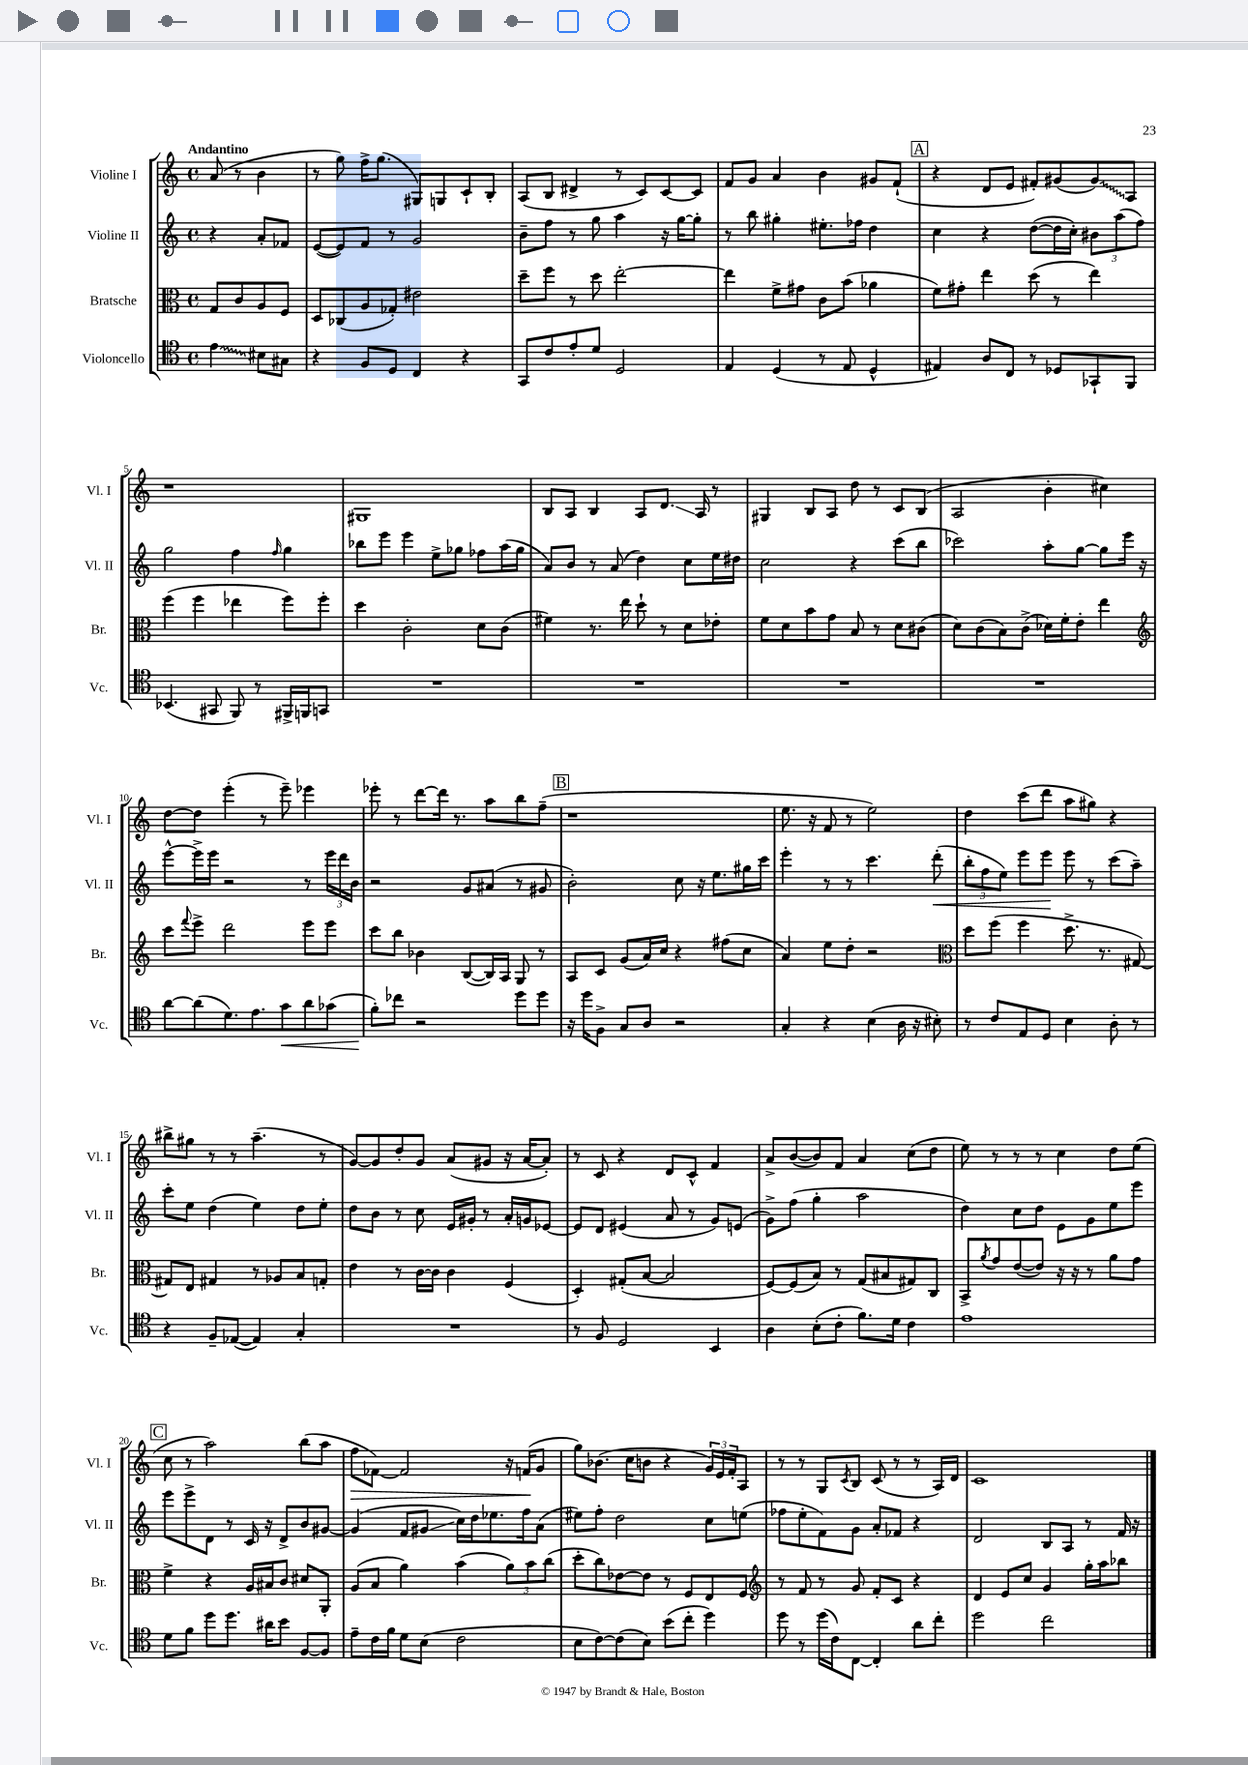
<<
\new StaffGroup <<
\new Staff = "s0" \with { instrumentName = "Violine I" shortInstrumentName = "Vl. I" } {
    \clef treble \key c \major \defaultTimeSignature \time 4/4 \partial 2 \tempo "Andantino"
    a'8( r8 b'4 |
    r8 g''8) f''16-> g''8.( gis8) g8 c'8-! b8-. |
    a8( b8 dis'4-> r8 c'8) c'8~ c'8 |
    f'8 g'8 a'4 b'4 gis'8 f'8-!( |
    \mark \markup { \box "A" } r4 d'8 e'8 fis'8-.) gis'8( \once \override Glissando.style = #'zigzag gis'8\glissando) a8 |
    r1 |
    gis1 |
    b8 a8 b4 a8 d'8.\glissando a16 r8 |
    gis4 b8 a8 d''8 r8 c'8 b8( |
    a2 b'4-. cis''4) |
    d''8~ d''8 e'''4-.( r8 e'''8--) ees'''4 |
    ees'''8-. r8 d'''8~ d'''16 r8. a''8 b''8 f''8--( |
    \mark \markup { \box "B" } r1 |
    e''8. r16 f'8 r8 e''2) |
    d''4 c'''8( d'''8 a''8 gis''8) r4 |
    bis''8-> gis''8 r8 r8 a''4.--( r8 |
    g'8~) g'8 d''8-. g'8 a'8( gis'8 r16 a'16~ a'8-.) |
    r8 c'8 r4 d'8 c'8-^ f'4 |
    a'8-> b'8~( b'8) f'8 a'4 c''8( d''8 |
    e''8) r8 r8 r8 c''4 d''8 e''8( |
    \mark \markup { \box "C" } c''8 r8 a''2) b''8( a''8 |
    f''8\> fes'8~) fes'2 r16 f'16\!( g'8 |
    g''8) bes'8.( c''16 b'8 r4 \tuplet 3/2 { g'16) e'16 f'16-. } a8 |
    r8 r8 g8 \acciaccatura { c'8 } b8 c'8( r8 r8 a16) d'16 |
    c'1 \bar "|." |
}
\new Staff = "s1" \with { instrumentName = "Violine II" shortInstrumentName = "Vl. II" } {
    \clef treble \key c \major \defaultTimeSignature \time 4/4 \partial 2
    r4 a'8-. fes'8 |
    e'8~( e'8) f'8 r8 g'2 |
    b'8-- f''8 r8 g''8 a''4 r16 g''16~ g''8-. |
    r8 b''8 gis''4-. eis''8.-. fes''16 d''4 |
    \mark \markup { \box "A" } c''4 r4 d''8~( d''16 c''16-.) \tuplet 3/2 { bis'8 a''8( f''8) } |
    g''2 f''4 \grace { f''16 } g''4 |
    bes''8 e'''8 e'''4 e''8-> ges''8 fes''8 a''16( ges''16 |
    a'8) b'8 r8 a'8( d''4) c''8 e''16 dis''16 |
    c''2 r4 c'''8( b''8 |
    ces'''2) a''8-. g''8~ g''8 e'''16 r16 |
    e'''8~-^ e'''16-> e'''16 r2 r8 \tuplet 3/2 { e'''16 d'''16 b'16 } |
    r2 g'8 ais'8( r8 gis'8 |
    \mark \markup { \box "B" } b'2-.) c''8 r16 e''8. gis''16 c'''16 |
    e'''4-. r8 r8 c'''4. d'''8-.\<( |
    \tuplet 3/2 { b''8-. f''8 e''8) } e'''8 e'''8\! e'''8 r8 c'''8( a''8--) |
    c'''8-. e''8 d''4( e''4) d''8 e''8-. |
    d''8 b'8 r8 c''8 e'16 gis'16-. r8 a'16-. g'16 ees'8~ |
    ees'8 d'8 eis'4( a'8 r8 g'8) e'8( |
    g'8->) f''8( g''4-. a''2 |
    d''4) c''8 d''8 e'8 g'8 e''8 e'''8 |
    \mark \markup { \box "C" } e'''8 e'''8-> d'8 r8 c'16 r16 d'8-> b'8 gis'8~ |
    gis'4( f'8 gis'8\glissando c''16) d''16 ees''8. f''16 a'8( |
    eis''8) f''8-. d''2 c''8 e''8( |
    fes''8 e''8-. f'8) g'8 a'8-. fes'8 r4 |
    d'2 b8 a8 r8 f'16 r16 \bar "|." |
}
\new Staff = "s2" \with { instrumentName = "Bratsche" shortInstrumentName = "Br." } {
    \clef alto \key c \major \defaultTimeSignature \time 4/4 \partial 2
    g8 c'8 a8 f8 |
    d8 ces8( a8 ges8-.) eis'2 |
    d''8-- f''8 r8 d''8 e''2~-. |
    e''4 f'8-> gis'8 c'8 b'8( aes'4 |
    \mark \markup { \box "A" } f'8) gis'8-. e''4 d''8( r8 e''4) |
    f''4( f''4 ees''4 f''8) f''8-. |
    d''4 c'2-. d'8 c'8( |
    fis'4) r8. e''16 d''8-! r8 d'8 ees'8-. |
    f'8 d'8 b'8 g'8 b8 r8 d'8 cis'8( |
    d'8) c'8( b8) c'8->( des'16) f'16-. e'8-. e''4 |
    \clef treble c'''8 \appoggiatura { f'''8 } e'''8-> d'''2 e'''8 e'''8 |
    c'''8 b''8 bes'4 b8~( b16) a16 g8 r8 |
    \mark \markup { \box "B" } a8 c'8 g'8( a'16) c''16 r4 fis''8( c''8 |
    a'4) e''8 d''8-. r2 |
    \clef alto d''8 f''8( f''4 d''8.-> r8. gis8~) |
    gis8 e8 gis4 r8 aes8 b8 g8-. |
    e'4 r8 c'16~ c'16 c'4 f4( |
    d4-.) gis8-.( b8~ b2 |
    f8~) f8( b8) r8 g8( bis8 gis8) c8 |
    b,8-> \acciaccatura { a'8 } g'8 e'8~( e'8) r16 r16 r8 a'8 g'8 |
    \mark \markup { \box "C" } f'4-> r4 a16 bis16 c'8 dis'8 a,8-. |
    a8( b8 a'4) b'4( \tuplet 3/2 { a'8) b'8 c''8( } |
    d''8-. c''8) ees'8~ ees'8 r8 f8 e8 f8 |
    \clef treble r8 f'8 r8 g'8 f'8-. c'8 r4 |
    d'4 e'8 c''8 g'4 g''16-. a''16 bes''8 \bar "|." |
}
\new Staff = "s3" \with { instrumentName = "Violoncello" shortInstrumentName = "Vc." } {
    \clef tenor \key c \major \defaultTimeSignature \time 4/4 \partial 2
    \once \override Glissando.style = #'zigzag e'4\glissando bis8 gis8 |
    r4 f8 d8 c4 r4 |
    g,8 c'8 e'8-. d'8 d2 |
    e4 d4( r8 e8 d4-^ |
    \mark \markup { \box "A" } eis4) a8 c8 r8 des8 ges,8-! f,8 |
    bes,4.( gis,8 f,8) r8 fis,16-> f,16 g,8 |
    R1 |
    R1 |
    R1 |
    R1 |
    a'8~ a'8( d'8.) e'8. g'8\< a'8 ges'8( |
    f'8-.\!) ces''8 r2 d''8 d''8 |
    \mark \markup { \box "B" } r16 d''16 f8-> g8 a8 r2 |
    g4-. r4 b4( a16 r16 bis8-.) |
    r8 c'8 e8 d8 b4 a8-. r8 |
    r4 f8-- ees8~( ees4) g4-. |
    R1 |
    r8 f8 d2 b,4 |
    a4 b8-.( c'8-. f'8.) d'16 c'4 |
    e'1 |
    \mark \markup { \box "C" } d'8 f'8 d''8 d''8. ais'16 b'8 f8~ f8 |
    e'8-- c'16 f'16 d'8 b8( c'2 |
    b8 c'8~) c'8( b8) b'8( c''8-. d''4) |
    d''8 r8 d''16( c'16) c8~ c4-. a'8 c''8-. |
    d''2 c''2 \bar "|." |
}
>>
>>
